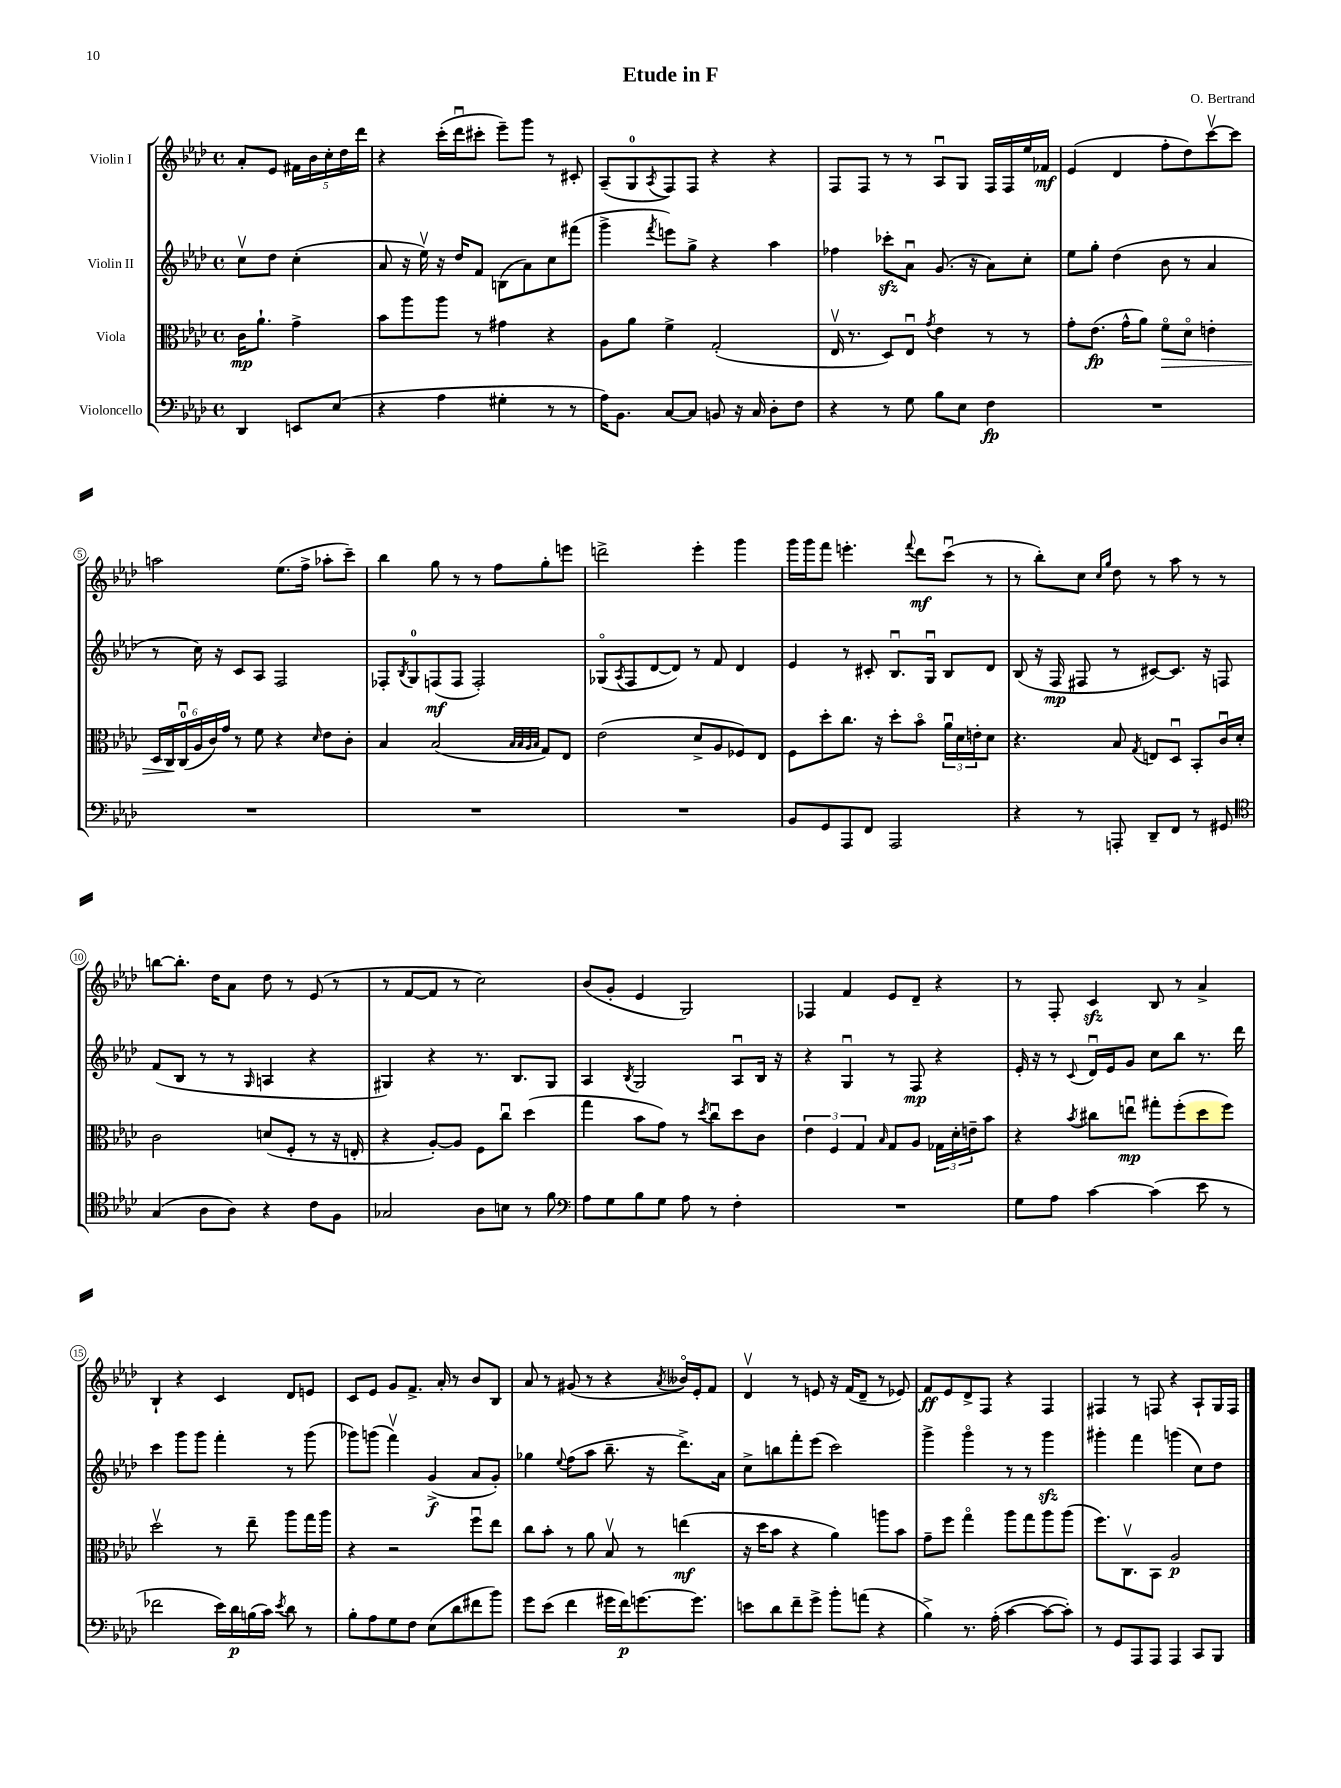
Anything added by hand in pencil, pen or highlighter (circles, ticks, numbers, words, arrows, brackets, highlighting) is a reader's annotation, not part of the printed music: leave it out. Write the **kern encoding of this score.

**kern	**kern	**kern	**kern
*staff4	*staff3	*staff2	*staff1
*clefF4	*clefC3	*clefG2	*clefG2
*k[b-e-a-d-]	*k[b-e-a-d-]	*k[b-e-a-d-]	*k[b-e-a-d-]
*M4/4	*M4/4	*M4/4	*M4/4
*met(c)	*met(c)	*met(c)	*met(c)
4DD-/	16c\LK	8ccv\L	8a-'/L
.	8.a-`\J	.	.
.	.	8dd-\J	8e-/J
8EE/L	4g^\	(4cc'\	20f#\LL
.	.	.	20b-\
.	.	.	20cc'\
(8E-/J	.	.	.
.	.	.	20dd-\
.	.	.	20ddd-\JJ
=	=	=	=
4r	8b-\L	8a-/	4r
.	8aa-\	16r	.
.	.	16ee-v\)	.
4A-\	8aa-\J	16r	(16ccc'\LL
.	.	16dd-/LK	16ddd-u\J
.	8r	8f/J	8ccc#'\J
4G#'\	4g#\	(8B\L	8eee-~\L)
.	.	8a-\)	8ggg\J
8r	4r	8cc\	8r
8r	.	(8fff#\J	8c#'/
=	=	=	=
16A-\LK)	8A-\L	4ggg^\	(8A-~/L
8.BB-\J	.	.	.
.	8a-\J	.	8G/
.	.	8qfff/	8qA-/
[8C/L	4f^\	8eee\L)	8F/)
8C/]J	.	8gg^\J	8F/J
8BB/	(2G'/	4r	4r
16r	.	.	.
16C/	.	.	.
8D-'\L	.	4aa-\	4r
8F\J	.	.	.
=	=	=	=
4r	16E-v/	4ff-\	8F/L
.	8.r	.	.
.	.	.	8F/J
8r	8D-/L)	8ccc-'\L	8r
8G\	8E-u/J	8a-u\J	8r
.	8qg/	.	.
8B-\L	4e-\	(8.g/	8A-u/L
8E-\J	.	.	8G/J
.	.	16r	.
4F\	8r	8a-\L)	16F/LL
.	.	.	16F/
.	8r	8cc'\J	16ee-/
.	.	.	16f-/JJ
=	=	=	=
1r	8g'\L	8ee-\L	(4e-/
.	(8.e-\J	8gg'\J	.
.	.	(4dd-\	4d-/
.	16g^^\LK	.	.
.	8a-\J)	.	.
.	8fo\L	8b-\	8ff'\L
.	8d-o\J	8r	8dd-\)
.	4e'\	4a-/	[8cccv\
.	.	.	8ccc\]J
=	=	=	=
1r	24D-/LL	8r	2aa\
.	24C/	.	.
.	(24Cu/	.	.
.	24A-/	16cc\)	.
.	24c/)	.	.
.	.	16r	.
.	24g/JJ	.	.
.	8r	8c/L	.
.	8f\	8A-/J	.
.	4r	2F/	(8.ee-\L
.	.	.	16ff^\Jk
.	16qqd-/	.	.
.	8e-\L	.	8aa-'\L
.	8c'\J	.	8ccc~\J)
=	=	=	=
1r	4B-/	8F-'/L	4bb-\
.	.	8qB-/	.
.	.	8G/	.
.	(2B-/	(8F/	8gg\
.	.	8F/J	8r
.	.	2F'/)	8r
.	.	.	8ff\L
.	32qqB-/LLL	.	.
.	32qqB-/	.	.
.	32qqA-/	.	.
.	32qqB-/JJJ	.	.
.	8G/L)	.	8gg'\
.	8E-/J	.	8eee\J
=	=	=	=
1r	(2e-\	(8G-o/L	2ddd^\
.	.	8qA-/	.
.	.	8F/	.
.	.	[8d-/	.
.	.	8d-/]J)	.
.	8d-^/L	8r	4eee-'\
.	8A-/	8f/	.
.	8F-/)	4d-/	4ggg\
.	8E-/J	.	.
=	=	=	=
8BB-/L	8F\L	4e-/	16ggg\LL
.	.	.	16ggg\J
8GG/	8dd-'\	.	8fff\J
8AAA-/	8.cc\J	8r	4.eee'\
8FF/J	.	8c#'/	.
.	16r	.	.
2AAA-/	8dd-'\L	8.B-u/L	.
.	.	.	8qqfff/
.	8b-o\J	.	8ddd-\L
.	.	16Gu/Jk	.
.	24a-u\LL	8B-/L	(8cccu\J
.	24d-\	.	.
.	24e'\J	.	.
.	8d-\J	8d-/J	8r
=	=	=	=
4r	4.r	(8B-/	8r
.	.	16r	8bb-'\L)
.	.	16F/	.
8r	.	8F#/	8cc\J
.	.	.	16qqcc/LL
.	.	.	16qqgg/JJ
8AAA'/	8B-/	8r	8dd-\
.	8qG/	.	.
8DD-~/L	8E/L	[8c#/L)	8r
8FF/J	8D-u/J	8.c#/]J	8aa-\
8r	8BB-'/L	.	8r
.	.	16r	.
8GG#/	16cu/L	8F/	8r
.	16d-'/JJ	.	.
=	=	=	=
*clefC4	*	*	*
(4G/	2c\	(8f/L	[8bb\L
.	.	8B-/J	8.bb'\]J
8A-\L	.	8r	.
.	.	.	16dd-\LK
8A-\J)	.	8r	8a-\J
.	.	16qqG/	.
4r	(8d/L	4A/	8dd-\
.	8F'/J	.	8r
8c\L	8r	4r	(8e-/
8F\J	16r	.	8r
.	16E'/	.	.
=	=	=	=
2G-/	4r	4G#/)	8r
.	.	.	[8f/L
.	[8A-'/L)	4r	8f/]J
.	8A-/]J	.	8r
8A-\L	8F\L	8.r	2cc\)
8B\J	8ccu\J	.	.
.	.	8.B-/L	.
8r	(4dd-\	.	.
8f\	.	8G#/J	.
=	=	=	=
*clefF4	*	*	*
8A-\L	4gg\	4A-/	(8b-/L
8G\	.	.	8g'/J
.	.	8qB-/	.
8B-\	8b-\L	2G/	4e-/
8G\J	8g\J)	.	.
8A-\	8r	.	2G/)
.	8qdd-/	.	.
8r	8ccu\L	.	.
4F'\	8dd-\	8A-u/L	.
.	8c\J	16B-/Jk	.
.	.	16r	.
=	=	=	=
1r	6e-\	4r	4F-/
.	6F/	.	.
.	.	4Gu/	4f/
.	6G/	.	.
.	16qqB-/	.	.
.	8G/L	8r	8e-/L
.	8A-/J	8F/	8d-~/J
.	24G-\LL	4r	4r
.	24d-'\	.	.
.	24e~\J	.	.
.	8b-\J	.	.
=	=	=	=
8G\L	4r	16e-'/	8r
.	.	16r	.
8A-\J	.	8r	8F'/
.	8qb-/	8qqc/	.
[4c\	8cc#\L	16d-u/LL	4c/
.	.	16e-/J	.
.	8eeu\J	8g/J	.
(4c\]	8gg#'\L	8cc\L	8B-/
.	(8ff'\	8bb-\J	8r
8e-\	8dd-\	8.r	4a-^/
8r	8ff\J)	.	.
.	.	16ddd-\	.
=	=	=	=
2f-\	2dd-v\	4ccc\	4B-`/
.	.	8ggg\L	4r
.	.	8ggg\J	.
16e-\LL)	8r	4fff'\	4c/
16d-\	.	.	.
(16B\	8ee-~\	.	.
16c\JJ)	.	.	.
8qe-/	.	.	.
8d-\	8aa-\L	8r	8d-/L
8r	16gg\L	(8ggg\	8e/J
.	16aa-\JJ	.	.
=	=	=	=
8B-'\L	4r	8ggg-\L)	8c/L
8A-\	.	(8ggg\J	8e-/J
8G\	2r	4fffv\)	8g/L
8F\J	.	.	8.f^/J
(8E-\L	.	(4g^/	.
.	.	.	16a-'/
8d-\	.	.	8r
8f#\	8ffu\L	8a-/L	8b-/L
8b-\J)	8ee-\J	8g'/J)	8B-/J
=	=	=	=
8g\L	8cc\L	4gg-\	8a-/
(8e-\J	8b-'\J	.	8r
.	.	8qqee-/	.
4f\	8r	(8ff\L	(8g#/
.	8a-\	8aa-\J	8r
16g#\LL	8B-v/	8.bb-~\	4r
16f\J)	.	.	.
[8.g\	8r	.	.
.	.	16r	.
.	.	.	8qa-/
.	(4ee\	8.ddd-^\L)	16b--o/LL)
8.g\]J	.	.	16e-'/J
.	.	.	8f/J
.	.	16a-\Jk	.
=	=	=	=
8e\L	16r	8cc^\L	4d-v/
.	16dd-\LK	.	.
8d-\	8b-\J	8bb\	.
8f~\	4r	8fff'\	8r
8g^\J	.	(8eee-\J	8e/
8b-'\L	4a-\)	2ccc\)	16r
.	.	.	(16f/LK
(8a\J	.	.	8d-~/J
4r	8aa\L	.	8r
.	8b-\J	.	8e-/)
=	=	=	=
4B-^\)	8g~\L	4ggg^\	8f/L
.	8ff\J	.	8e-/
8.r	4ggo\	4gggo\	8d-^/
.	.	.	8F/J
(16A-'\	.	.	.
[4c\	8aa-\L	8r	4r
.	8gg\	8r	.
8c\_L	8aa-\	4ggg\	4F/
8c'\]J)	(8aa-\J	.	.
=	=	=	=
8r	8.ff\L)	4ggg#'\	4F#/
8GG/L	.	.	.
.	8.Cv\	.	.
8AAA-/	.	4fff\	8r
8AAA-/J	8BB-\J	.	8F/
4AAA-/	2A-/	(4ggg\	4r
8CC/L	.	8cc\L)	8A-`/L
8BBB-/J	.	8dd-\J	16G/L
.	.	.	16F/JJ
==	==	==	==
*-	*-	*-	*-
